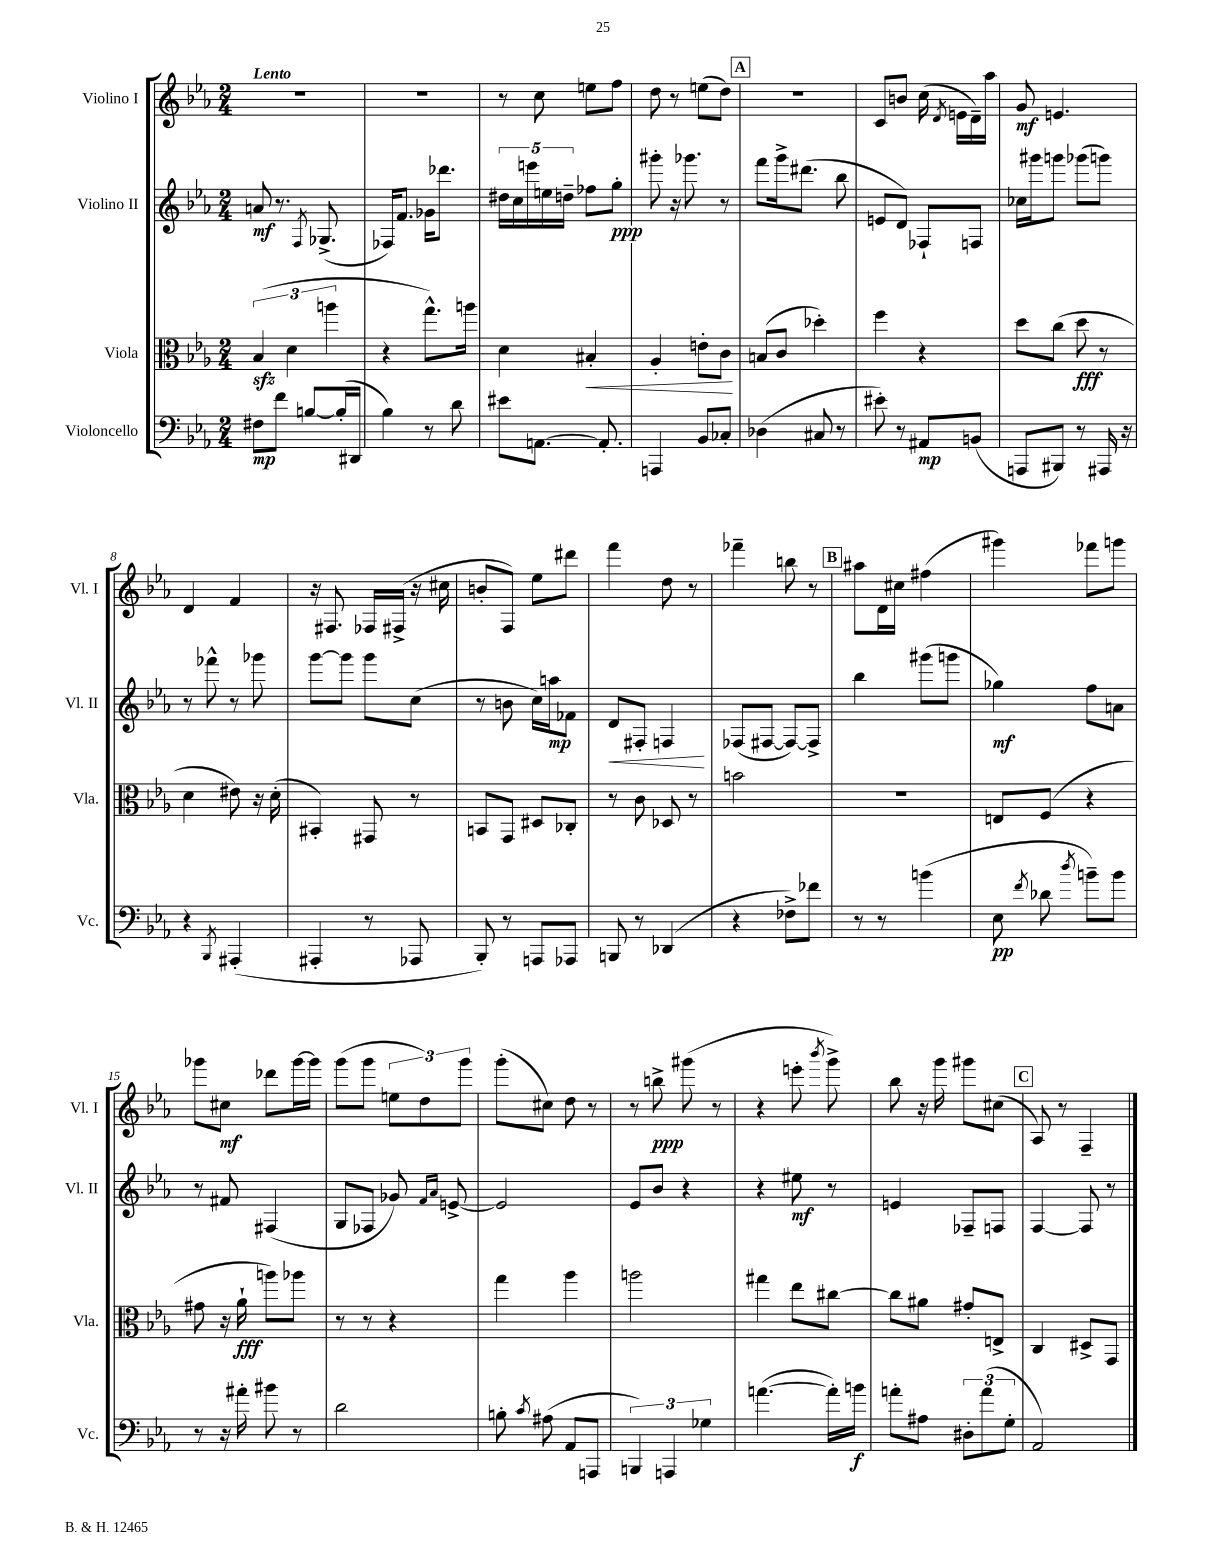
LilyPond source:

<<
\new StaffGroup <<
\new Staff = "s0" \with { instrumentName = "Violino I" shortInstrumentName = "Vl. I" } {
    \clef treble \key ees \major \numericTimeSignature \time 2/4 \tempo "Lento"
    \autoBeamOff r2 |
    r2 |
    r8 c''8 e''8[ f''8] |
    d''8 r8 e''8[( d''8]) |
    \mark \markup { \box "A" } R2 |
    c'8[ b'8] c''16( \acciaccatura { d'8 } e'16[ d'16--) aes''16] |
    g'8\mf e'4. |
    d'4 f'4 |
    r16 fis8. fes16[ fis16]->( r16 cis''16 |
    b'8[-. f8]) ees''8[ dis'''8] |
    f'''4 d''8 r8 |
    fes'''4-- b''8 r8 |
    \mark \markup { \box "B" } ais''8[ d'16 cis''16] fis''4( |
    gis'''4) fes'''8[ g'''8] |
    ges'''8[ cis''8]\mf des'''8[ ges'''16~ ges'''16] |
    g'''8[( g'''8] \tuplet 3/2 { e''8[ d''8) g'''8] } |
    g'''8[-.( cis''8]) d''8 r8 |
    r8 b''8->\ppp gis'''8( r8 |
    r4 e'''8-. \acciaccatura { bes'''8 } g'''8->) |
    bes''8 r16 g'''16 gis'''8[ cis''8]( |
    \mark \markup { \box "C" } aes8) r8 f4-- \bar "|." |
}
\new Staff = "s1" \with { instrumentName = "Violino II" shortInstrumentName = "Vl. II" } {
    \clef treble \key ees \major \numericTimeSignature \time 2/4
    \autoBeamOff a'8\mf r8. \acciaccatura { f8 } ges8.->( |
    fes16[) f'8.] ges'16[ des'''8.] |
    \tuplet 5/4 { dis''16[ c''16 e'''16 e''16 d''16]-- } fes''8[ g''8]-.\ppp |
    gis'''8-. r16 ges'''8. r8 |
    \mark \markup { \box "A" } f'''8[ g'''16-> dis'''8.]( bes''8 |
    e'8[ d'8]) fes8[-! f8] |
    ces''16[ gis'''16 g'''8] ges'''8[( g'''8]) |
    r8 fes'''8-^ r8 ges'''8 |
    g'''8[~ g'''8] g'''8[ c''8]( |
    r8 b'8 c''16[) a''16\mp fes'8] |
    d'8[\< fis8]-. f4\! |
    fes8[( fis8]~ fis8[~) fis8]-> |
    \mark \markup { \box "B" } bes''4 gis'''8[( g'''8] |
    ges''4\mf) f''8[ a'8] |
    r8 fis'8 fis4( |
    g8[ fes8] ges'8) \grace { f'16[ aes'16] } e'8~-> |
    e'2 |
    ees'8[ bes'8] r4 |
    r4 eis''8\mf r8 |
    e'4 fes8[-- f8] |
    \mark \markup { \box "C" } f4~ f8 r8 \bar "|." |
}
\new Staff = "s2" \with { instrumentName = "Viola" shortInstrumentName = "Vla." } {
    \clef alto \key ees \major \numericTimeSignature \time 2/4
    \autoBeamOff \tuplet 3/2 { bes4\sfz( d'4 a''4 } |
    r4 g''8.[-^) a''16] |
    d'4 bis4-.\< |
    aes4-. e'8[-. c'8]\! |
    \mark \markup { \box "A" } b8[( c'8] des''4-.) |
    f''4 r4 |
    d''8[ c''8]( d''8\fff r8 |
    d'4 eis'8) r16 d'16-.( |
    bis,4-.) gis,8 r8 |
    b,8[ g,8] dis8[ ces8]-. |
    r8 c'8 des8 r8 |
    b'2 |
    \mark \markup { \box "B" } r2 |
    e8[ f8]( r4 |
    gis'8 r16 aes'16-!\fff a''8[) aes''8] |
    r8 r8 r4 |
    g''4 aes''4 |
    a''2 |
    gis''4 ees''8[ cis''8]~ |
    cis''8[ ais'8] gis'8[-. e8]-> |
    \mark \markup { \box "C" } c4 dis8[-> g,8] \bar "|." |
}
\new Staff = "s3" \with { instrumentName = "Violoncello" shortInstrumentName = "Vc." } {
    \clef bass \key ees \major \numericTimeSignature \time 2/4
    \autoBeamOff fis8[\mp f'8] b8[~ b16-.( dis,16] |
    bes4) r8 d'8 |
    eis'8[ a,8.]~ a,8.-. |
    a,,4 bes,8[ ces8]-. |
    \mark \markup { \box "A" } des4( cis8 r8 |
    eis'8-.) r8 ais,8[\mp b,8]( |
    a,,8[ bis,,8]) r8 ais,,16 r16 |
    r4 \acciaccatura { bes,,8 } ais,,4-.( |
    ais,,4-. r8 aes,,8 |
    bes,,8-.) r8 a,,8[ aes,,8] |
    b,,8 r8 des,4( |
    r4 fes8[->) fes'8] |
    \mark \markup { \box "B" } r8 r8 b'4( |
    ees8\pp \acciaccatura { f'8 } des'8 \acciaccatura { d''8 } b'8[--) b'8] |
    r8 r16 ais'16-. bis'8 r8 |
    d'2 |
    b8-. \acciaccatura { c'8 } ais8( aes,8[ a,,8] |
    \tuplet 3/2 { b,,4) a,,4 ges4 } |
    a'4.~( a'16[-.) b'16]\f |
    a'8[-. ais8] \tuplet 3/2 { dis8[-. a'8( g8]-. } |
    \mark \markup { \box "C" } aes,2) \bar "|." |
}
>>
>>
